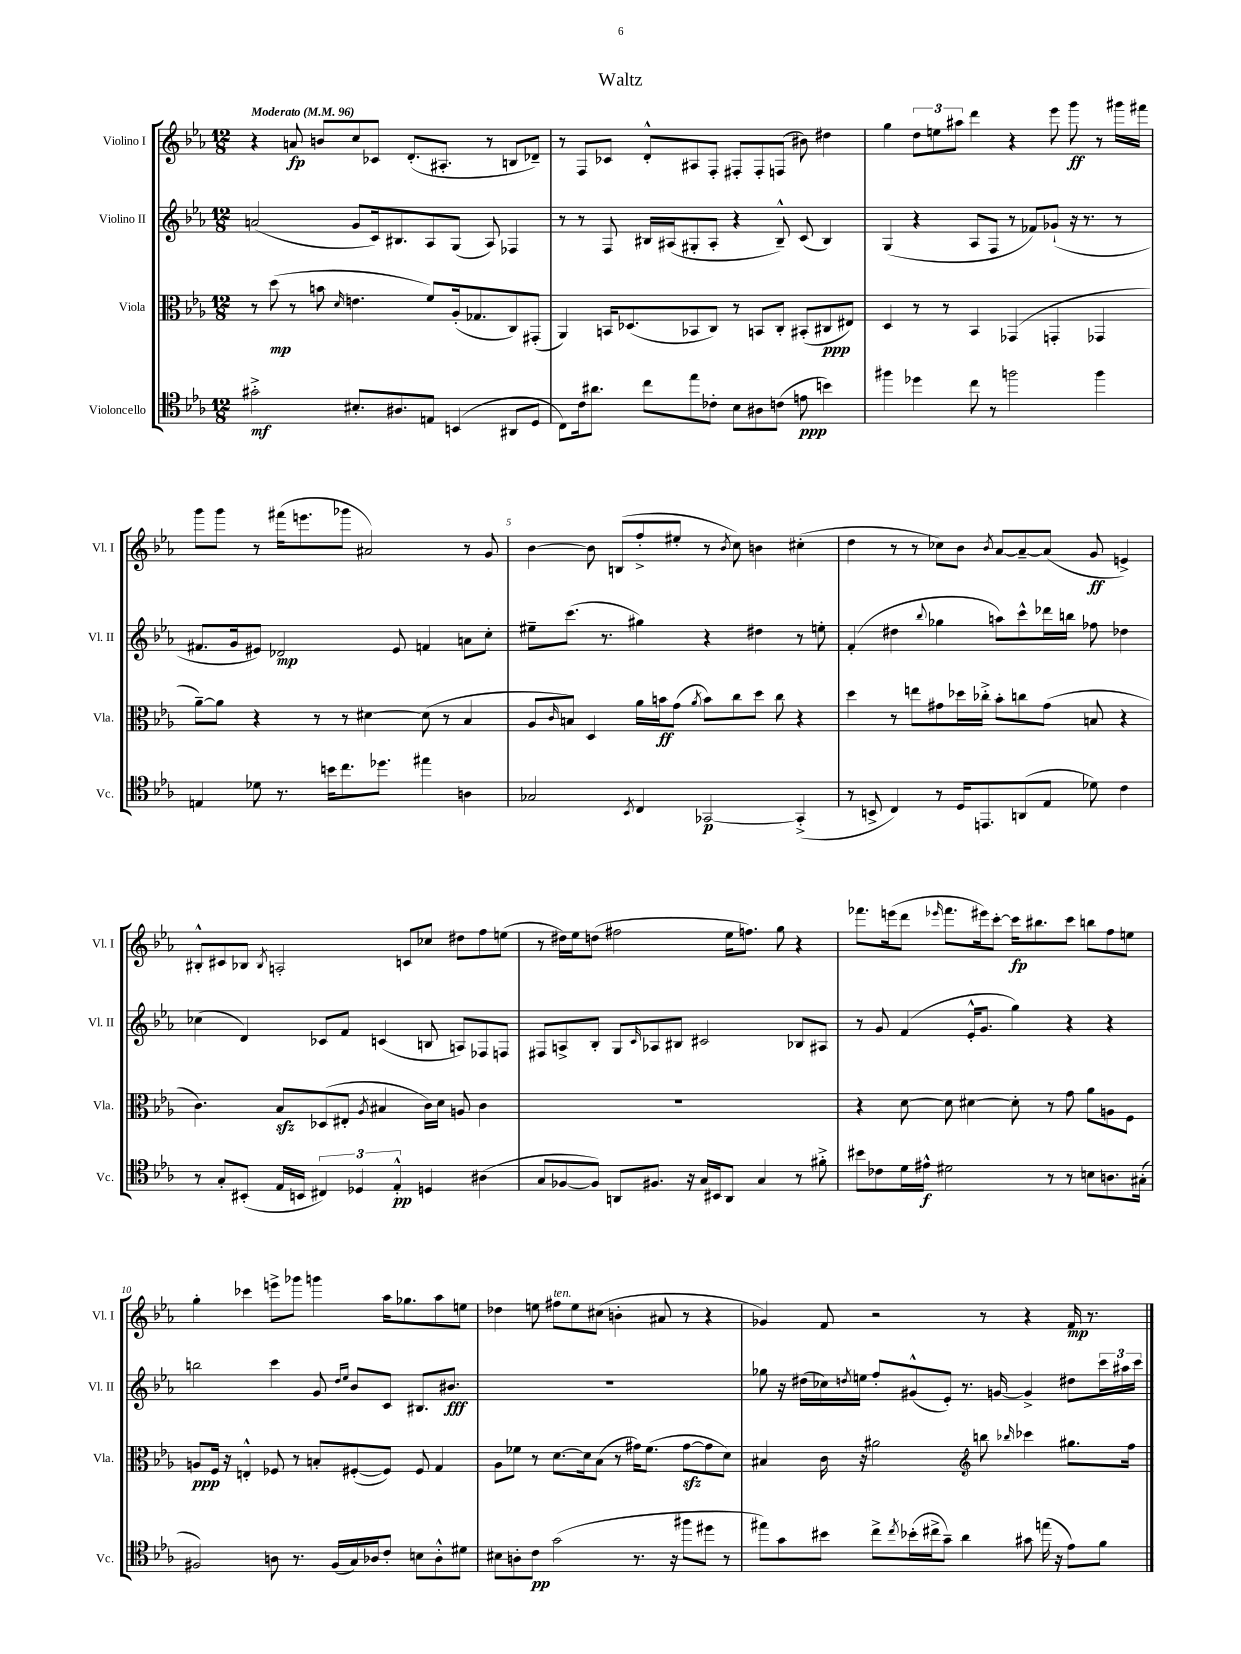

**kern	**dynam	**kern	**dynam	**kern	**dynam	**kern	**dynam
*part4	*part4	*part3	*part3	*part2	*part2	*part1	*part1
*staff4	*staff4	*staff3	*staff3	*staff2	*staff2	*staff1	*staff1
*I"Violoncello	*	*I"Viola	*	*I"Violino II	*	*I"Violino I	*
*I'Vc.	*	*I'Vla.	*	*I'Vl. II	*	*I'Vl. I	*
*clefC4	*	*clefC3	*	*clefG2	*	*clefG2	*
*k[b-e-a-]	*	*k[b-e-a-]	*	*k[b-e-a-]	*	*k[b-e-a-]	*
*M12/8	*	*M12/8	*	*M12/8	*	*M12/8	*
*MM96	*	*MM96	*	*MM96	*	*MM96	*
=1	=1	=1	=1	=1	=1	=1	=1
!	!	!	!	!	!	!LO:TX:a:B:t=Moderato	!
2g#X'^\	mf	8r	.	(2an/	.	4r	.
.	.	(8dd\	mp	.	.	.	.
.	.	8r	.	.	.	8an/	fp
.	.	8bn\	.	.	.	8bn/L	.
.	.	16qqd/	.	.	.	.	.
8.B#X'/L	.	4.en\	.	8g/L	.	8cc/	.
.	.	.	.	16c/k)	.	8c-X/J	.
8.A#X/	.	.	.	8.B#X/	.	.	.
.	.	.	.	.	.	(8.d'/L	.
8En/J	.	8f/L)	.	8A-/	.	.	.
.	.	.	.	.	.	8.A#X'/J	.
(4BBn/	.	(16A-'/k	.	(8G/J	.	.	.
.	.	8.G-X/	.	.	.	.	.
.	.	.	.	8A-/)	.	8r	.
8AA#X/L	.	8C/)	.	4F-X/	.	8Bn/L	.
8D/J	.	(8GG#X'/J	.	.	.	8d-X~/J)	.
=2	=2	=2	=2	=2	=2	=2	=2
8C\L)	.	4AA-/)	.	8r	.	8r	.
16c\k	.	.	.	8r	.	8F/L	.
8.a#X\J	.	.	.	.	.	.	.
.	.	16BBn/KL	.	8F/	.	8c-X/J	.
.	.	(8.D-X/	.	.	.	.	.
8cc\L	.	.	.	16B#X/LL	.	8d'^^/L	.
.	.	.	.	(16A#X/J	.	.	.
8ee-\	.	8BB-X/	.	8G#X'/	.	8A#X/	.
8c-X'\J	.	8C/J)	.	8A#'/J	.	8F'/J	.
8B-\L	.	8r	.	4r	.	8F#X'/L	.
8A#X\	.	8BBn/L	.	.	.	8F#'/	.
(8cn\J	.	8C'/J	.	8B#~^^/)	.	(8Fn/J	.
8en\	ppp	(8BB#X'/L	.	(8c/	.	8b#X\)	.
4bn\)	.	8C#X/	ppp	4B#/)	.	4dd#X\	.
.	.	8E#X/J)	.	.	.	.	.
=3	=3	=3	=3	=3	=3	=3	=3
4ff#X\	.	4D/	.	(4G/	.	4gg\	.
4dd-X\	.	8r	.	4r	.	12dd\L	.
.	.	.	.	.	.	12een\	.
.	.	8r	.	.	.	.	.
.	.	.	.	.	.	12aa#X\J	.
8cc\	.	4BB-/	.	8A-/L	.	4ddd\	.
8r	.	.	.	8F/J	.	.	.
2ffn\	.	(4GG-X/	.	8r	.	4r	.
.	.	.	.	8f-X/L)	.	.	.
.	.	4GGn'/	.	(8g-X`/J	.	8eee-\	.
.	.	.	.	16r	.	8ggg\	ff
.	.	.	.	8.r	.	.	.
4ff\	.	4GG-X/	.	.	.	8r	.
.	.	.	.	8r	.	16ggg#X\LL	.
.	.	.	.	.	.	16fff#X\JJ	.
!!LO:LB:g=z
=4	=4	=4	=4	=4	=4	=4	=4
4En/	.	[8a-~\L)	.	8.f#X/L	.	8ggg\L	.
.	.	8a-\J]	.	.	.	8ggg\J	.
.	.	.	.	16g/k	.	.	.
8d-X\	.	4r	.	8e#X/J)	.	8r	.
8.r	.	.	.	2d-X/	mp	(16fff#X\KL	.
.	.	.	.	.	.	8.eeen\	.
.	.	8r	.	.	.	.	.
16bn\KL	.	.	.	.	.	.	.
8.cc\	.	8r	.	.	.	8ggg-X\J	.
.	.	[4d#X\	.	.	.	2a#X/)	.
8.dd-X\J	.	.	.	.	.	.	.
.	.	.	.	8e#/	.	.	.
4ee#X\	.	(8d#\]	.	4fn/	.	.	.
.	.	8r	.	.	.	.	.
4An\	.	4B-/	.	8an\L	.	8r	.
.	.	.	.	8cc'\J	.	8g/	.
=5	=5	=5	=5	=5	=5	=5	=5
2G-X/	.	8A-/L	.	8ee#X~\L	.	[4b-\	.
.	.	16qqc/	.	.	.	.	.
.	.	8Bn/J)	.	(8.ccc\J	.	.	.
.	.	4D/	.	.	.	8b-\]	.
.	.	.	.	8.r	.	.	.
.	.	.	.	.	.	(8Bn/L	.
8qBB-/	.	.	.	.	.	.	.
4C/	.	16a-\LL	.	4gg#X\)	.	8ff'^/	.
.	.	16bn\J	ff	.	.	.	.
.	.	(8g\J	.	.	.	8ee#X'/J	.
.	.	8qa-/	.	.	.	.	.
[2GG-X/	p	8b\L)	.	4r	.	8r	.
.	.	.	.	.	.	8qb-/	.
.	.	8cc\	.	.	.	8cc\)	.
.	.	8dd\J	.	4dd#X\	.	4bn\	.
.	.	8cc\	.	.	.	.	.
(4GG-'^/]	.	4r	.	8r	.	(4cc#X'\	.
.	.	.	.	8een'\	.	.	.
=6	=6	=6	=6	=6	=6	=6	=6
8r	.	4dd\	.	(4f'/	.	4dd\	.
8BBn^/	.	.	.	.	.	.	.
4C/)	.	8r	.	4dd#X\	.	8r	.
.	.	8een\L	.	.	.	8r	.
.	.	.	.	8qqbb-/	.	.	.
8r	.	8g#X\	.	4gg-X\	.	8cc-X\L)	.
16D/KL	.	16dd-X\L	.	.	.	8b-\J	.
8.EEn/	.	16cc-X'^\JJ	.	.	.	.	.
.	.	.	.	.	.	8qb-/	.
.	.	8b-'\L	.	8aan\L)	.	[8a-/L	.
(8AAn/	.	8ccn\	.	8ccc^^\	.	8a-~/_	.
8E-/J	.	(8g#\J	.	16ddd-X\L	.	(8a-/J]	.
.	.	.	.	16bbn\JJ	.	.	.
8d-X\)	.	8Bn/	.	8ff-X\	.	8g/	ff
4c\	.	4r	.	4dd-X\	.	4en^/)	.
!!LO:LB:g=z
=7	=7	=7	=7	=7	=7	=7	=7
8r	.	4.c\)	.	(4cc-X\	.	8B#X'^^/L	.
8G'/L	.	.	.	.	.	8c#X/	.
(8BB#X'/J	.	.	.	4d/)	.	8B-X/J	.
.	.	.	.	.	.	8qB-/	.
16E-/LL	.	8B-zz/L	.	.	.	2An'/	.
16BBn/JJ	.	.	.	.	.	.	.
6C#X/)	.	(8D-X/	.	8c-X/L	.	.	.
.	.	8E#X'/J	.	8f/J	.	.	.
6D-X/	.	.	.	.	.	.	.
.	.	8qA-/	.	.	.	.	.
.	.	4B#X/	.	(4cn/	.	.	.
6E-'^^/	pp	.	.	.	.	.	.
.	.	.	.	.	.	8cn/L	.
4Dn/	.	16c\LL)	.	8Bn/	.	8cc-X/J	.
.	.	16d\JJ	.	.	.	.	.
.	.	8An/	.	8An/L)	.	8dd#X\L	.
(4A#X\	.	4c\	.	8F-X/	.	8ff\	.
.	.	.	.	8Fn/J	.	(8een\J	.
=8	=8	=8	=8	=8	=8	=8	=8
8G/L	.	1.r	.	8F#X/L	.	8r	.
[8F-X/	.	.	.	8An^/	.	16dd#X\LL)	.
.	.	.	.	.	.	16ee-\J	.
8F-/J])	.	.	.	8B-'/J	.	(8ddn\J	.
8AAn/L	.	.	.	8G/L	.	2ff#X\	.
.	.	.	.	16qqc/	.	.	.
8.F#X/J	.	.	.	8A-X/	.	.	.
.	.	.	.	8B#X/J	.	.	.
16r	.	.	.	.	.	.	.
16G/LL	.	.	.	2c#X/	.	.	.
16BB#X/J	.	.	.	.	.	.	.
8AA/J	.	.	.	.	.	16ee-\KL	.
.	.	.	.	.	.	8.ffn\J)	.
4G/	.	.	.	.	.	.	.
.	.	.	.	.	.	8gg\	.
8r	.	.	.	8B-X/L	.	4r	.
8f#X'^\	.	.	.	8A#X/J	.	.	.
=9	=9	=9	=9	=9	=9	=9	=9
8b#X\L	.	4r	.	8r	.	8.fff-X\L	.
8c-X\	.	.	.	8g/	.	.	.
.	.	.	.	.	.	(16eeen\k	.
16d\L	.	[8d\	.	(4f/	.	8ddd\J	.
16e#X^^\JJ	f	.	.	.	.	.	.
.	.	.	.	.	.	16qqeee-X/	.
2d#X\	.	8d\]	.	.	.	8.fff-\L	.
.	.	[4d#X\	.	16e-'^^/KL	.	.	.
.	.	.	.	8.g/J	.	16eee#X\k)	.
.	.	.	.	.	.	[8ccc'\J	.
.	.	8d#'\]	.	4gg\)	.	16ccc\KL]	fp
.	.	.	.	.	.	8.bb#X\	.
8r	.	8r	.	.	.	.	.
8r	.	8g\	.	4r	.	8ccc\J	.
8Bn\L	.	8a-\L	.	.	.	8bbn\L	.
8.An\	.	8An\	.	4r	.	8ff\	.
.	.	8F\J	.	.	.	8een\J	.
(16G#X'\Jk	.	.	.	.	.	.	.
!!LO:LB:g=z
=10	=10	=10	=10	=10	=10	=10	=10
2F#X/)	.	8An/L	ppp	2bbn\	.	4gg'\	.
.	.	16F/Jk	.	.	.	.	.
.	.	16r	.	.	.	.	.
.	.	4En'^^/	.	.	.	4ccc-X\	.
8An\	.	8F-X/	.	4ccc\	.	8eeen^\L	.
8.r	.	8r	.	.	.	8ggg-X\J	.
.	.	8Bn'/L	.	8g/	.	4gggn\	.
(16F#/LL	.	.	.	.	.	.	.
.	.	.	.	16qqdd/LL	.	.	.
.	.	.	.	16qqee-/JJ	.	.	.
16G/)	.	([8F#X'/	.	8b-/L	.	.	.
16A-X/J	.	.	.	.	.	.	.
8c'/J	.	8F#/J])	.	8c/J	.	16aa-\KL	.
.	.	.	.	.	.	8.gg-X\	.
8Bn\L	.	8F#/	.	8.B#X/L	.	.	.
8A-'^^\	.	4G/	.	.	.	8aa-\	.
.	.	.	.	8.b#X/J	fff	.	.
8d#X\J	.	.	.	.	.	8een\J	.
=11	=11	=11	=11	=11	=11	=11	=11
8B#X\L	.	8A-\L	.	1.r	.	4dd-X\	.
8An'\	.	8f-X\J	.	.	.	.	.
8c\J	pp	8r	.	.	.	8een\	.
!	!	!	!	!	!	!LO:TX:a:i:t=ten.	!
(2g\	.	[8.d\L	.	.	.	8ff#X\L	.
.	.	.	.	.	.	8ee\	.
.	.	16d\k]	.	.	.	.	.
.	.	(8B-\J	.	.	.	(8cc#X\J	.
.	.	8r	.	.	.	4bn'\	.
8.r	.	16g#X\KL)	.	.	.	.	.
.	.	(8.f-\J	.	.	.	.	.
.	.	.	.	.	.	8a#X/	.
16r	.	.	.	.	.	.	.
8ff#X\L	.	[8g#zz\L	.	.	.	8r	.
8dd#X\J	.	8g#\]	.	.	.	4r	.
8r	.	8d\J)	.	.	.	.	.
=12	=12	=12	=12	=12	=12	=12	=12
8ee#X\L)	.	4B#X/	.	8gg-X\	.	4g-X/)	.
8g\	.	.	.	16r	.	.	.
.	.	.	.	(16dd#X\LL	.	.	.
8b#X\J	.	16c\	.	16cc-X\)	.	8f/	.
.	.	.	.	8qddn/	.	.	.
.	.	16r	.	16een\JJ	.	.	.
8cc^\L	.	2a#X\	.	8ff'/L	.	2r	.
8qcc/	.	.	.	.	.	.	.
(16b-X'\L	.	.	.	(8g#X^^/	.	.	.
16cc#X^\J	.	.	.	.	.	.	.
8g~\J)	.	.	.	8e-'/J)	.	.	.
4a-\	.	.	.	8.r	.	.	.
*	*	*clefG2	*	*	*	*	*
.	.	8bbn\	.	.	.	8r	.
.	.	.	.	[16gn/	.	.	.
.	.	16qqbb-X/	.	.	.	.	.
8g#X\	.	4ccc-X\	.	4g^/]	.	4r	.
(16een\	.	.	.	.	.	.	.
16r	.	.	.	.	.	.	.
8e-\L)	.	8.gg#X\L	.	8dd#X\L	.	16f/	mp
.	.	.	.	.	.	8.r	.
8f\J	.	.	.	24ccc\L	.	.	.
.	.	.	.	24aa#X\	.	.	.
.	.	16ff\Jk	.	.	.	.	.
.	.	.	.	24ccc\JJ	.	.	.
==	==	==	==	==	==	==	==
*-	*-	*-	*-	*-	*-	*-	*-
